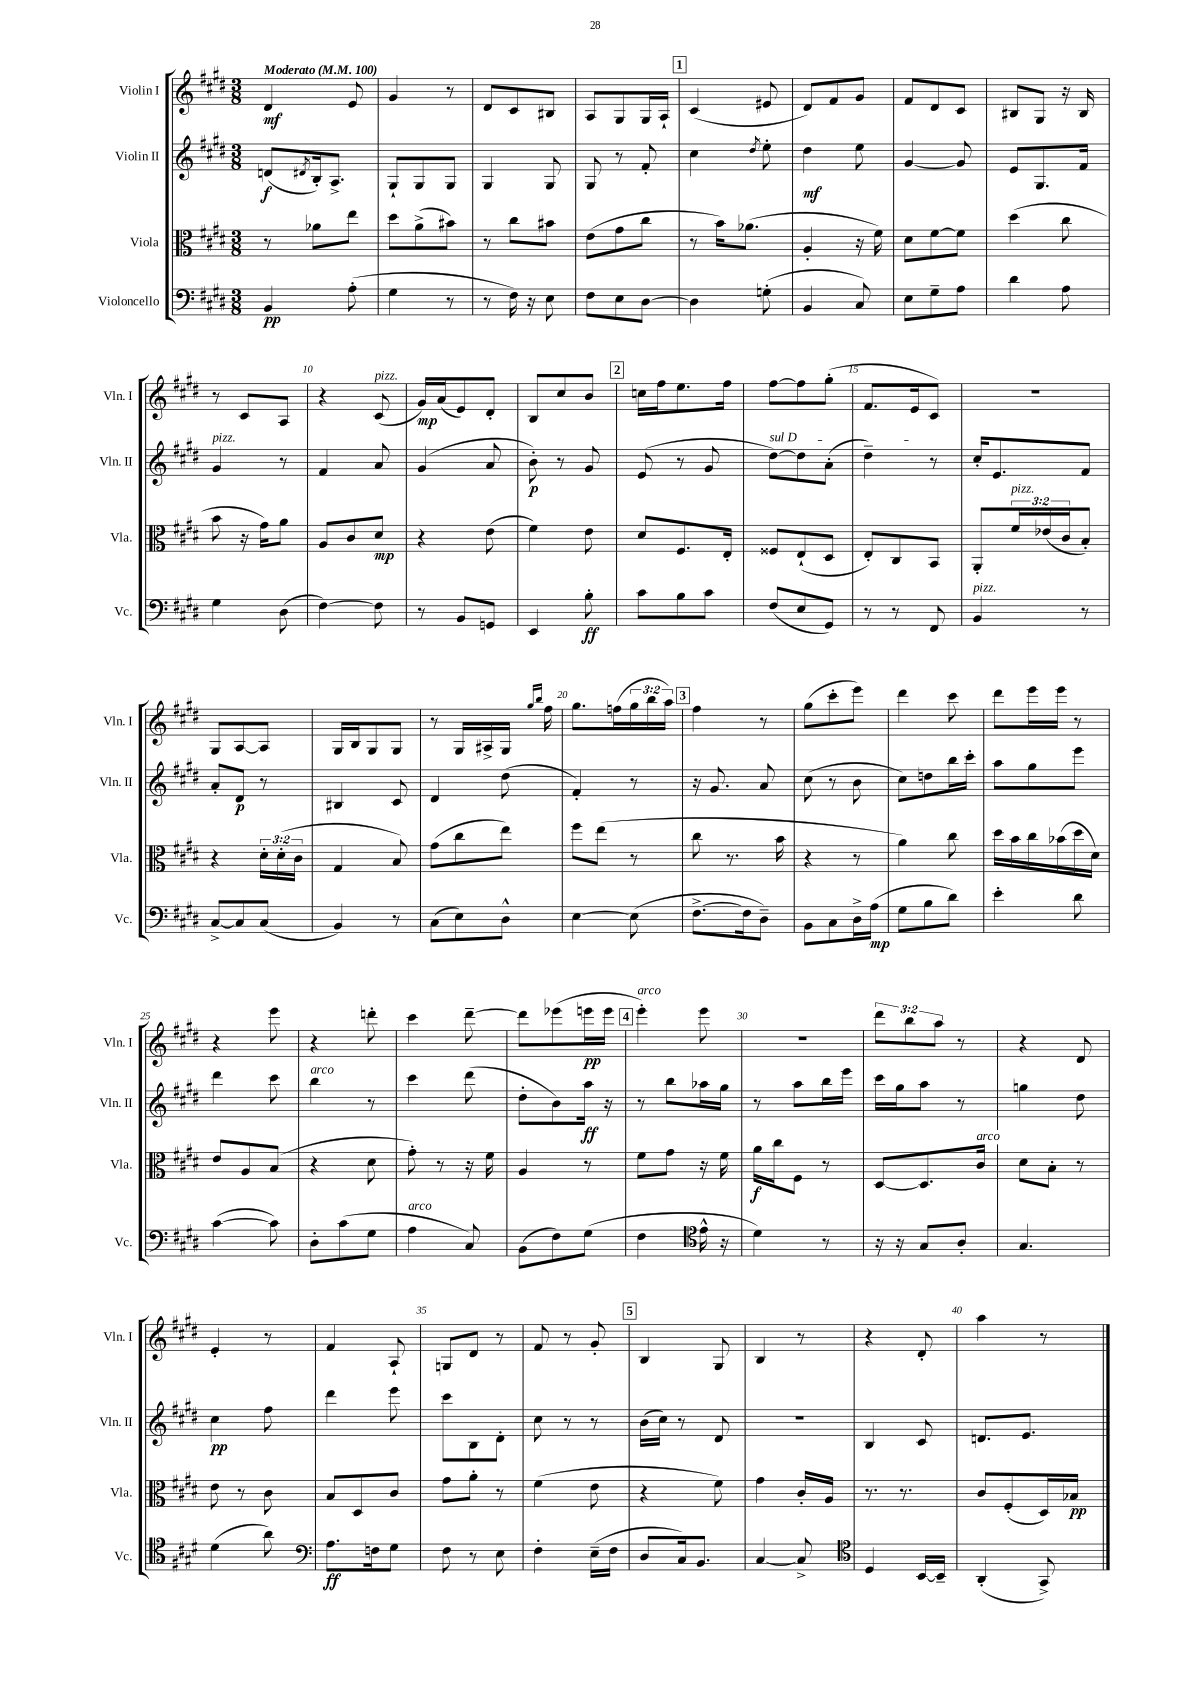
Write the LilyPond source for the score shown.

<<
\new StaffGroup <<
\new Staff = "s0" \with { instrumentName = "Violin I" shortInstrumentName = "Vln. I" } {
    \clef treble \key e \major \numericTimeSignature \time 3/8 \override Staff.TupletNumber.text = #tuplet-number::calc-fraction-text \tempo "Moderato" 4 = 100
    dis'4\mf e'8 |
    gis'4 r8 |
    dis'8 cis'8 bis8 |
    a8 gis8 gis16 a16-! |
    \mark \markup { \box "1" } cis'4( eis'8 |
    dis'8) fis'8 gis'8 |
    fis'8 dis'8 cis'8 |
    bis8 gis8 r16 bis16 |
    r8 cis'8 a8 |
    r4 cis'8^\markup { \italic "pizz." }( |
    gis'16\mp) a'16( e'8) dis'8-. |
    b8 cis''8 b'8 |
    \mark \markup { \box "2" } c''16 fis''16 e''8. fis''16 |
    fis''8~ fis''8 gis''8-.( |
    fis'8. e'16 cis'8) |
    R4. |
    gis8 a8~ a8 |
    gis16 b16 gis8 gis8 |
    r8 gis16 ais16-> gis16 \grace { gis''16 b''16 } fis''16 |
    gis''8. f''16( \tuplet 3/2 { gis''16 b''16 a''16) } |
    \mark \markup { \box "3" } fis''4 r8 |
    gis''8( cis'''8-. e'''8) |
    dis'''4 cis'''8 |
    dis'''8 e'''16 e'''16 r8 |
    r4 e'''8 |
    r4 d'''8-. |
    cis'''4 dis'''8~-- |
    dis'''8 ees'''8( e'''16\pp e'''16 |
    \mark \markup { \box "4" } e'''4-.^\markup { \italic "arco" }) e'''8 |
    R4. |
    \tuplet 3/2 { dis'''8 b''8 a''8 } r8 |
    r4 dis'8 |
    e'4-. r8 |
    fis'4 a8-! |
    g8 dis'8 r8 |
    fis'8 r8 gis'8-. |
    \mark \markup { \box "5" } b4 gis8 |
    b4 r8 |
    r4 dis'8-. |
    a''4 r8 \bar "|." |
}
\new Staff = "s1" \with { instrumentName = "Violin II" shortInstrumentName = "Vln. II" } {
    \clef treble \key e \major \numericTimeSignature \time 3/8
    d'8\f( \acciaccatura { dis'8 } b16-.) a8.-> |
    gis8-! gis8 gis8 |
    gis4 gis8 |
    gis8 r8 fis'8-. |
    \mark \markup { \box "1" } cis''4 \acciaccatura { dis''8 } e''8-. |
    dis''4\mf e''8 |
    gis'4~ gis'8 |
    e'8 gis8. fis'16 |
    gis'4^\markup { \italic "pizz." } r8 |
    fis'4 a'8 |
    gis'4( a'8 |
    b'8-.\p) r8 gis'8 |
    \mark \markup { \box "2" } e'8( r8 gis'8 |
    \once \override TextSpanner.bound-details.left.text = \markup { \italic "sul D" } dis''8~\startTextSpan) dis''8 a'8-.( |
    dis''4--\stopTextSpan) r8 |
    cis''16-. e'8. fis'8 |
    a'8-. dis'8\p r8 |
    bis4 cis'8 |
    dis'4 dis''8( |
    fis'4-.) r8 |
    \mark \markup { \box "3" } r16 gis'8. a'8 |
    cis''8( r8 b'8 |
    cis''8) d''8 b''16 cis'''16-. |
    a''8 gis''8 e'''8 |
    dis'''4 cis'''8 |
    b''4^\markup { \italic "arco" } r8 |
    cis'''4 dis'''8( |
    dis''8-. b'8) a''16\ff r16 |
    \mark \markup { \box "4" } r8 b''8 aes''16 gis''16 |
    r8 a''8 b''16 e'''16 |
    cis'''16 gis''16 a''8 r8 |
    g''4 dis''8 |
    cis''4\pp fis''8 |
    dis'''4 e'''8 |
    cis'''8 b8 dis'8-. |
    cis''8 r8 r8 |
    \mark \markup { \box "5" } b'16( cis''16) r8 dis'8 |
    R4. |
    b4 cis'8 |
    d'8. e'8. \bar "|." |
}
\new Staff = "s2" \with { instrumentName = "Viola" shortInstrumentName = "Vla." } {
    \clef alto \key e \major \numericTimeSignature \time 3/8 \override Staff.TupletNumber.text = #tuplet-number::calc-fraction-text
    r8 aes'8 e''8 |
    dis''8 a'8->( bis'8) |
    r8 cis''8 bis'8 |
    e'8( gis'8 cis''8 |
    \mark \markup { \box "1" } r8 b'16) aes'8.( |
    a4-. r16 fis'16) |
    dis'8 fis'8~ fis'8 |
    dis''4( cis''8 |
    b'8 r16 gis'16) a'8 |
    a8 cis'8 dis'8\mp |
    r4 e'8( |
    fis'4) e'8 |
    \mark \markup { \box "2" } dis'8 fis8. e16-. |
    fisis8 e8-!( dis8 |
    e8-.) cis8 b,8 |
    a,8-. \tuplet 3/2 { fis'16^\markup { \italic "pizz." } ees'16( cis'16 } b8-.) |
    r4 \tuplet 3/2 { dis'16-. dis'16-.( cis'16 } |
    gis4 b8) |
    gis'8( cis''8 e''8) |
    fis''8 e''8( r8 |
    \mark \markup { \box "3" } cis''8 r8. b'16 |
    r4 r8 |
    a'4) cis''8 |
    dis''16 b'16 cis''16 bes'16( dis''16 dis'16) |
    e'8 a8 b8( |
    r4 dis'8 |
    gis'8-.) r8 r16 fis'16 |
    a4 r8 |
    \mark \markup { \box "4" } fis'8 gis'8 r16 fis'16 |
    a'16\f cis''16 fis8 r8 |
    dis8~ dis8. cis'16^\markup { \italic "arco" } |
    dis'8 b8-. r8 |
    e'8 r8 cis'8 |
    b8 dis8 cis'8 |
    gis'8 a'8-. r8 |
    fis'4( e'8 |
    \mark \markup { \box "5" } r4 fis'8) |
    gis'4 cis'16-. a16 |
    r8. r8. |
    cis'8 fis8-.( dis16) bes16\pp \bar "|." |
}
\new Staff = "s3" \with { instrumentName = "Violoncello" shortInstrumentName = "Vc." } {
    \clef bass \key e \major \numericTimeSignature \time 3/8
    b,4\pp a8-.( |
    gis4 r8 |
    r8 fis16) r16 e8 |
    fis8 e8 dis8~ |
    \mark \markup { \box "1" } dis4 g8-.( |
    b,4 cis8) |
    e8 gis8-- a8 |
    dis'4 a8 |
    gis4 dis8( |
    fis4~) fis8 |
    r8 b,8 g,8 |
    e,4 b8-.\ff |
    \mark \markup { \box "2" } cis'8 b8 cis'8 |
    fis8( e8 gis,8) |
    r8 r8 fis,8 |
    b,4^\markup { \italic "pizz." } r8 |
    cis8~-> cis8 cis8( |
    b,4) r8 |
    cis8( e8) dis8-^ |
    e4~ e8( |
    \mark \markup { \box "3" } fis8.~-> fis16 dis8--) |
    b,8 cis8 dis16-> a16\mp( |
    gis8 b8 dis'8) |
    e'4-. dis'8 |
    cis'4~( cis'8) |
    dis8-. cis'8( gis8 |
    a4^\markup { \italic "arco" } cis8) |
    b,8( fis8) gis8( |
    \mark \markup { \box "4" } fis4 \clef tenor e'16-^ r16 |
    dis'4) r8 |
    r16 r16 gis8 a8-. |
    gis4. |
    dis'4( a'8) |
    \clef bass a8.\ff f16 gis8 |
    fis8 r8 e8 |
    fis4-. e16--( fis16 |
    \mark \markup { \box "5" } dis8 cis16) b,8. |
    cis4~ cis8-> |
    \clef tenor dis4 b,16~ b,16-- |
    a,4-.( gis,8->) \bar "|." |
}
>>
>>
\layout { \context { \Score \override BarNumber.break-visibility = ##(#f #t #t) barNumberVisibility = #(every-nth-bar-number-visible 5) } }
